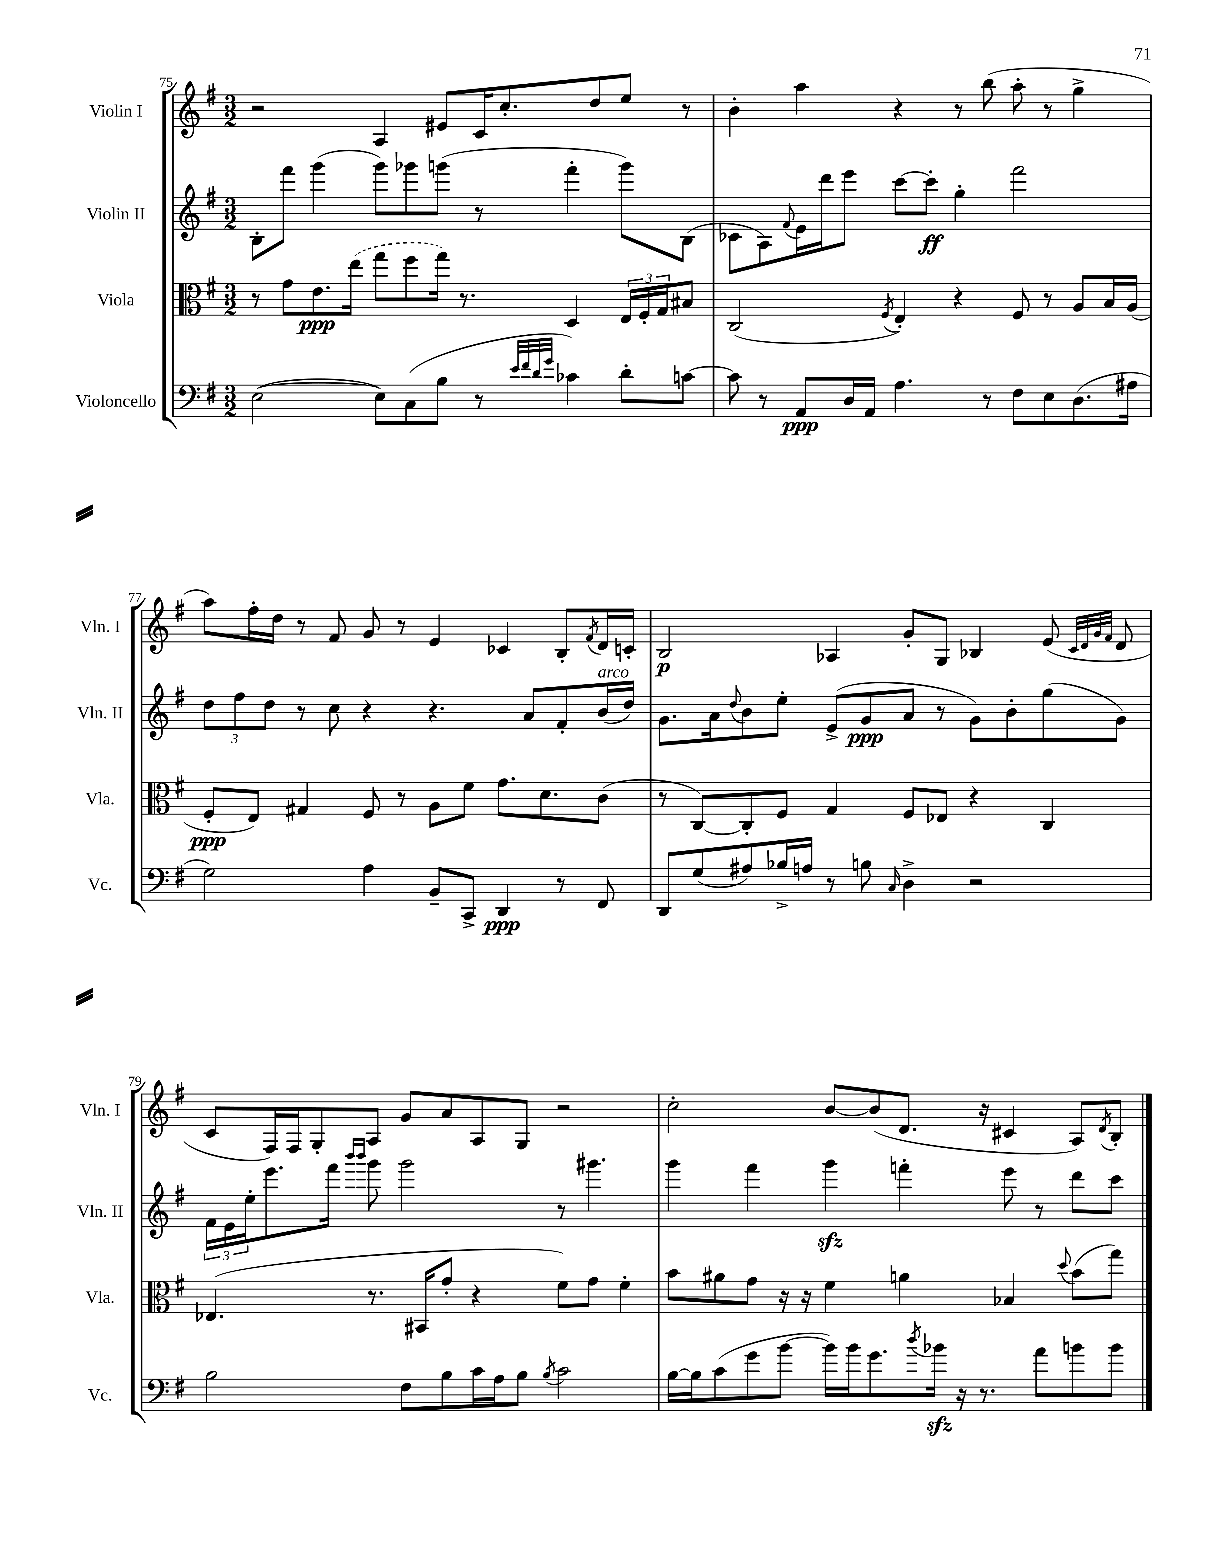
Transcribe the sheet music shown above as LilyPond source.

<<
\new StaffGroup <<
\new Staff = "s0" \with { instrumentName = "Violin I" shortInstrumentName = "Vln. I" } {
    \clef treble \key g \major \numericTimeSignature \time 3/2
    r2 a4 eis'8 c'16 c''8.-. d''8 e''8 r8 |
    b'4-. a''4 r4 r8 b''8( a''8-. r8 g''4-> |
    a''8) fis''16-. d''16 r8 fis'8 g'8 r8 e'4 ces'4 b8-. \acciaccatura { fis'8 } d'16 c'16-. |
    b2\p aes4 g'8-. g8 bes4 e'8( \grace { c'32 d'32 g'32 fis'32 } d'8 |
    c'8 fis16) fis16 g8-. a8 g'8 a'8 a8 g8 r2 |
    c''2-. b'8~ b'8( d'8. r16 cis'4 a8) \acciaccatura { d'8 } b8-. \bar "|." |
}
\new Staff = "s1" \with { instrumentName = "Violin II" shortInstrumentName = "Vln. II" } {
    \clef treble \key g \major \numericTimeSignature \time 3/2
    b8-. fis'''8 g'''4( g'''8) ges'''8 g'''8( r8 fis'''4-. g'''8) b8( |
    ces'8 a8) \appoggiatura { fis'8 } e'16 d'''16 e'''8 c'''8~ c'''8-.\ff g''4-. fis'''2 |
    \tuplet 3/2 { d''8 fis''8 d''8 } r8 c''8 r4 r4. a'8 fis'8-. b'16^\markup { \italic "arco" }( d''16) |
    g'8. a'16 \appoggiatura { d''8 } b'8 e''8-. e'8->( g'8\ppp a'8 r8 g'8) b'8-. g''8( g'8) |
    \tuplet 3/2 { fis'16 e'16 e''16-. } e'''8. fis'''16 \grace { b'''16 b'''16 } g'''8 g'''2 r8 gis'''4. |
    g'''4 fis'''4 g'''4\sfz f'''4-. e'''8 r8 d'''8 c'''8 \bar "|." |
}
\new Staff = "s2" \with { instrumentName = "Viola" shortInstrumentName = "Vla." } {
    \clef alto \key g \major \numericTimeSignature \time 3/2
    r8 g'8 e'8.\ppp \once \slurDashed e''16( g''8 fis''8 g''16) r8. d4 \tuplet 3/2 { e16 fis16-. g16 } bis8 |
    c2( \acciaccatura { fis8 } e4-.) r4 fis8 r8 a8 b16 a16( |
    fis8-.\ppp e8) gis4 fis8 r8 a8 fis'8 g'8. d'8. c'8( |
    r8 c8~) c8-. fis8 g4 fis8 ees8 r4 c4 |
    ees4.( r8. bis,16 g'8-. r4 fis'8) g'8 fis'4-. |
    b'8 ais'8 g'8 r16 r16 fis'4 a'4 bes4 \appoggiatura { d''8 } b'8( g''8) \bar "|." |
}
\new Staff = "s3" \with { instrumentName = "Violoncello" shortInstrumentName = "Vc." } {
    \clef bass \key g \major \numericTimeSignature \time 3/2
    e2~( e8) c8( b8 r8 \grace { e'32 fis'32 d'32 g'32 } ces'4) d'8-. c'8~ |
    c'8 r8 a,8\ppp d16 a,16 a4. r8 fis8 e8 d8.( ais16 |
    g2) a4 b,8-- c,8-> d,4\ppp r8 fis,8 |
    d,8 g8( ais8) bes16-> a16 r8 b8 \grace { c16 } d4-> r2 |
    b2 fis8 b8 c'16 a16 b8 \acciaccatura { b8 } c'2 |
    b16~ b16 c'8( g'8 b'8~ b'16) b'16 g'8. \acciaccatura { d''8 } bes'16\sfz r16 r8. a'8 b'8 b'8 \bar "|." |
}
>>
>>
\layout { \context { \Score currentBarNumber = #75 } }
